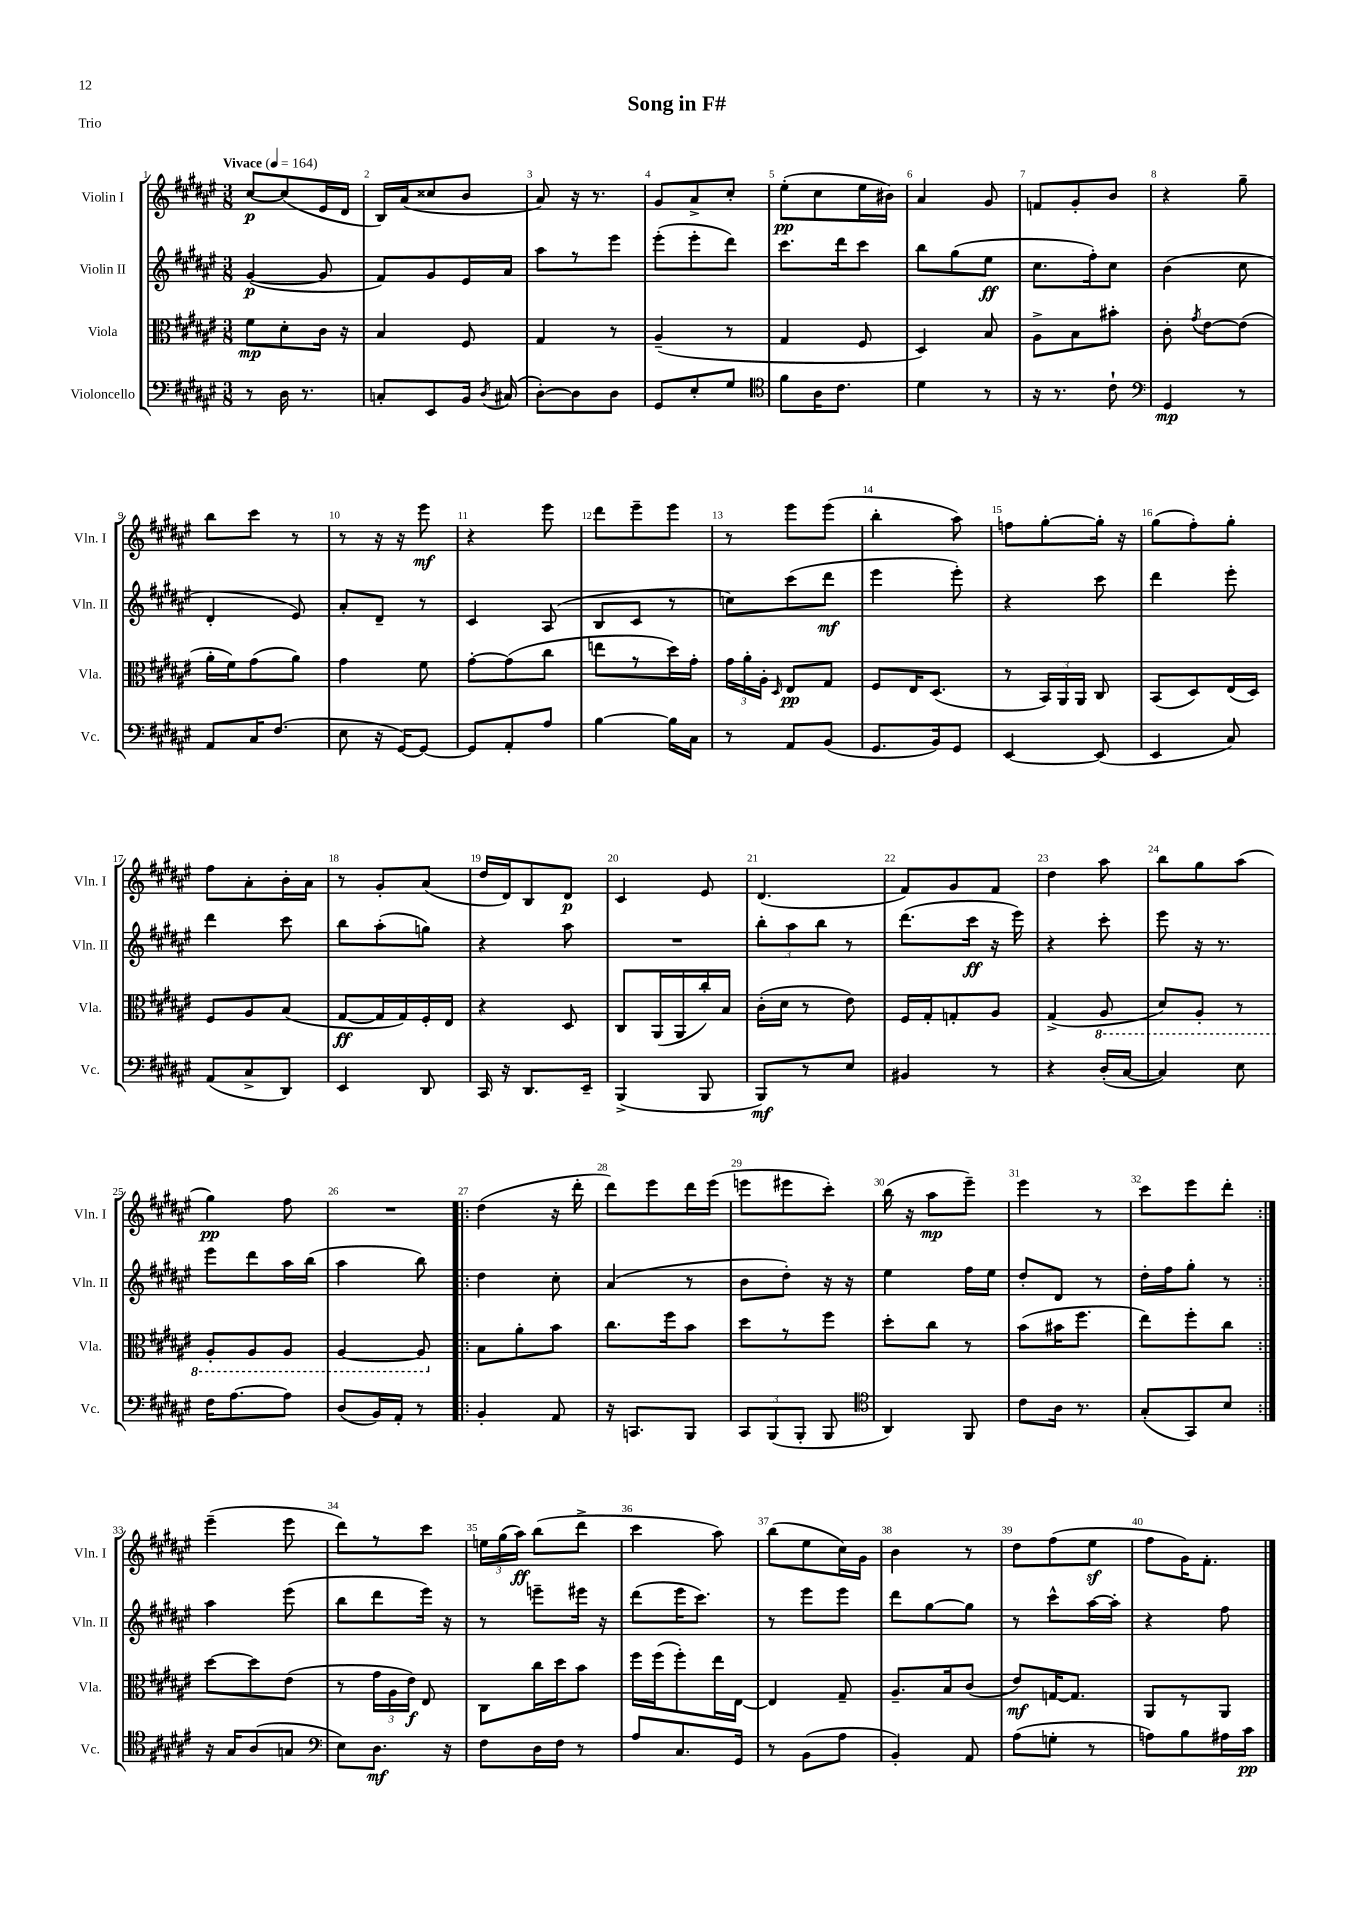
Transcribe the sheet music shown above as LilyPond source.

\header { title = "Song in F#" piece = "Trio" }
<<
\new StaffGroup <<
\new Staff = "s0" \with { instrumentName = "Violin I" shortInstrumentName = "Vln. I" } {
    \clef treble \key fis \major \numericTimeSignature \time 3/8 \tempo "Vivace" 4 = 164
    \autoBeamOff cis''8[~\p cis''8( eis'16 dis'16] |
    b16[) ais'16( cisis''8 b'8] |
    ais'8) r16 r8. |
    gis'8[ ais'8-> cis''8]-. |
    eis''8[-.\pp( cis''8 eis''16 bis'16]) |
    ais'4 gis'8 |
    f'8[ gis'8-. b'8] |
    r4 gis''8-- |
    b''8[ cis'''8] r8 |
    r8 r16 r16 eis'''8\mf |
    r4 eis'''8 |
    dis'''8[ eis'''8-- eis'''8] |
    r8 eis'''8[ eis'''8]( |
    b''4-. ais''8) |
    f''8[ gis''8~-. gis''16]-. r16 |
    gis''8[( fis''8-.) gis''8]-. |
    fis''8[ ais'8-. b'16-. ais'16] |
    r8 gis'8[-. ais'8]( |
    dis''16[ dis'16) b8 dis'8]\p |
    cis'4 eis'8 |
    dis'4.( |
    fis'8[) gis'8 fis'8] |
    dis''4 ais''8 |
    b''8[ gis''8 ais''8]( |
    gis''4\pp) fis''8 |
    R4. |
    \repeat volta 2 { dis''4( r16 dis'''16-. |
    dis'''8[) eis'''8 dis'''16 eis'''16]( |
    e'''8[ eis'''8 cis'''8]-.) |
    b''16( r16 ais''8[\mp eis'''8]--) |
    eis'''4 r8 |
    cis'''8[ eis'''8 dis'''8]-. | }
    eis'''4--( eis'''8 |
    dis'''8[) r8 cis'''8] |
    \tuplet 3/2 { e''16[ gis''16( ais''16]\ff) } b''8[( dis'''8]-> |
    cis'''4 ais''8) |
    b''8[( eis''8 cis''16) gis'16] |
    b'4 r8 |
    dis''8[ fis''8( eis''8]\sf |
    fis''8[ gis'16) fis'8.]-. \bar "|." |
}
\new Staff = "s1" \with { instrumentName = "Violin II" shortInstrumentName = "Vln. II" } {
    \clef treble \key fis \major \numericTimeSignature \time 3/8
    \autoBeamOff gis'4~\p( gis'8 |
    fis'8[) gis'8 eis'16 ais'16] |
    ais''8[ r8 eis'''8] |
    eis'''8[-.( eis'''8-. dis'''8]) |
    cis'''8.[ dis'''16 cis'''8] |
    b''8[ gis''8( eis''8]\ff |
    cis''8.[ fis''16-.) cis''8] |
    b'4( cis''8 |
    dis'4-. eis'8) |
    ais'8[-. dis'8]-- r8 |
    cis'4 ais8( |
    b8[ cis'8] r8 |
    c''8[) cis'''8( dis'''8]\mf |
    eis'''4 eis'''8-.) |
    r4 cis'''8 |
    dis'''4 eis'''8-. |
    dis'''4 cis'''8 |
    b''8[ ais''8-.( g''8]) |
    r4 ais''8 |
    R4. |
    \tuplet 3/2 { b''8[-. ais''8 b''8] } r8 |
    dis'''8.[( cis'''16]\ff r16 eis'''16) |
    r4 cis'''8-. |
    eis'''8 r16 r8. |
    eis'''8[ dis'''8 ais''16 b''16]( |
    ais''4 b''8) |
    \repeat volta 2 { dis''4 cis''8-. |
    ais'4( r8 |
    b'8[ dis''8]-.) r16 r16 |
    eis''4 fis''16[ eis''16] |
    dis''8[-. dis'8] r8 |
    dis''16[-. fis''16 gis''8]-. r8 | }
    ais''4 eis'''8( |
    b''8[ dis'''8 eis'''16]) r16 |
    r8 e'''8[-- eis'''16] r16 |
    dis'''8[( eis'''16 cis'''8.]) |
    r8 eis'''8[ eis'''8] |
    dis'''8[ gis''8~ gis''8] |
    r8 cis'''8[-^ ais''16~ ais''16]-. |
    r4 fis''8 \bar "|." |
}
\new Staff = "s2" \with { instrumentName = "Viola" shortInstrumentName = "Vla." } {
    \clef alto \key fis \major \numericTimeSignature \time 3/8
    \autoBeamOff fis'8[\mp dis'8-. cis'16] r16 |
    b4 fis8 |
    gis4 r8 |
    ais4--( r8 |
    gis4 fis8 |
    dis4) b8 |
    ais8[-> b8 bis'8]-. |
    cis'8-. \acciaccatura { gis'8 } eis'8[~ eis'8]( |
    ais'16[-. fis'16) gis'8( ais'8]) |
    gis'4 fis'8 |
    gis'8[~-. gis'8( cis''8] |
    e''8[ r8 dis''16) gis'16]-. |
    \tuplet 3/2 { gis'16[ ais'16-. ais16]-. } \grace { dis16 } eis8[\pp gis8] |
    fis8[ eis16 dis8.]( |
    r8 \tuplet 3/2 { b,16[) ais,16 ais,16] } cis8 |
    b,8[( dis8) eis16( dis16]) |
    fis8[ ais8 b8]( |
    gis8[~\ff gis16 gis16) fis16-. eis16] |
    r4 dis8 |
    cis8[ ais,16( ais,16 cis''16-.) b16] |
    cis'16[-.( dis'16] r8 eis'8) |
    fis16[ gis16-. g8-. ais8] |
    gis4->( \ottava #-1 ais,8 |
    dis8[) ais,8]-. r8 |
    ais,8[-. ais,8 ais,8] |
    ais,4~ ais,8 \ottava #0 |
    \repeat volta 2 { b8[ ais'8-. b'8] |
    cis''8.[ fis''16 b'8] |
    dis''8[ r8 fis''8] |
    dis''8[-. cis''8] r8 |
    b'8[( bis'16 fis''8.] |
    eis''8[) fis''8-. cis''8] | }
    dis''8[~ dis''8 eis'8]( |
    r8 \tuplet 3/2 { gis'16[ ais16 eis'16]\f) } eis8 |
    cis8[ cis''16 dis''16 b'8] |
    fis''16[ fis''16( fis''8-.) eis''16 eis16]~ |
    eis4 gis8-- |
    ais8.[-- b16 cis'8]( |
    eis'8[\mf) g16~ g8.] |
    ais,8[ r8 ais,8] \bar "|." |
}
\new Staff = "s3" \with { instrumentName = "Violoncello" shortInstrumentName = "Vc." } {
    \clef bass \key fis \major \numericTimeSignature \time 3/8
    \autoBeamOff r8 dis16 r8. |
    c8[-. eis,8 b,16] \acciaccatura { dis8 } cis16( |
    dis8[~-.) dis8 dis8] |
    gis,8[ eis8-. gis8] |
    \clef tenor fis'8[ ais16 cis'8.] |
    dis'4 r8 |
    r16 r8. cis'8-! |
    \clef bass gis,4\mp r8 |
    ais,8[ cis16 fis8.]( |
    eis8 r16 gis,16[~) gis,8]~ |
    gis,8[ ais,8-. ais8] |
    b4~ b16[ cis16] |
    r8 ais,8[ b,8]( |
    gis,8.[ b,16) gis,8] |
    eis,4~ eis,8( |
    eis,4 cis8) |
    ais,8[( cis8-> dis,8]) |
    eis,4 dis,8 |
    cis,16 r16 dis,8.[ eis,16]-- |
    b,,4->( b,,8 |
    b,,8[\mf) r8 eis8] |
    bis,4 r8 |
    r4 dis16[-.( cis16]~ |
    cis4) eis8 |
    fis16[ ais8.~ ais8] |
    dis8[( b,16) ais,16]-. r8 |
    \repeat volta 2 { b,4-. ais,8 |
    r16 c,8.[ b,,8] |
    \tuplet 3/2 { cis,8[ b,,8( b,,8]-. } b,,8 |
    \clef tenor ais,4) fis,8 |
    cis'8[ ais16] r8. |
    gis8[-.( gis,8) b8] | }
    r16 gis16[ ais8( g8] |
    \clef bass eis8[) dis8.]\mf r16 |
    fis8[ dis16 fis16] r8 |
    ais8[ cis8. gis,16] |
    r8 b,8[( ais8] |
    b,4-.) ais,8 |
    ais8[( g8]-. r8 |
    a8[) b8 ais16 cis'16]\pp \bar "|." |
}
>>
>>
\layout { \context { \Score \override BarNumber.break-visibility = ##(#f #t #t) barNumberVisibility = #all-bar-numbers-visible } }
